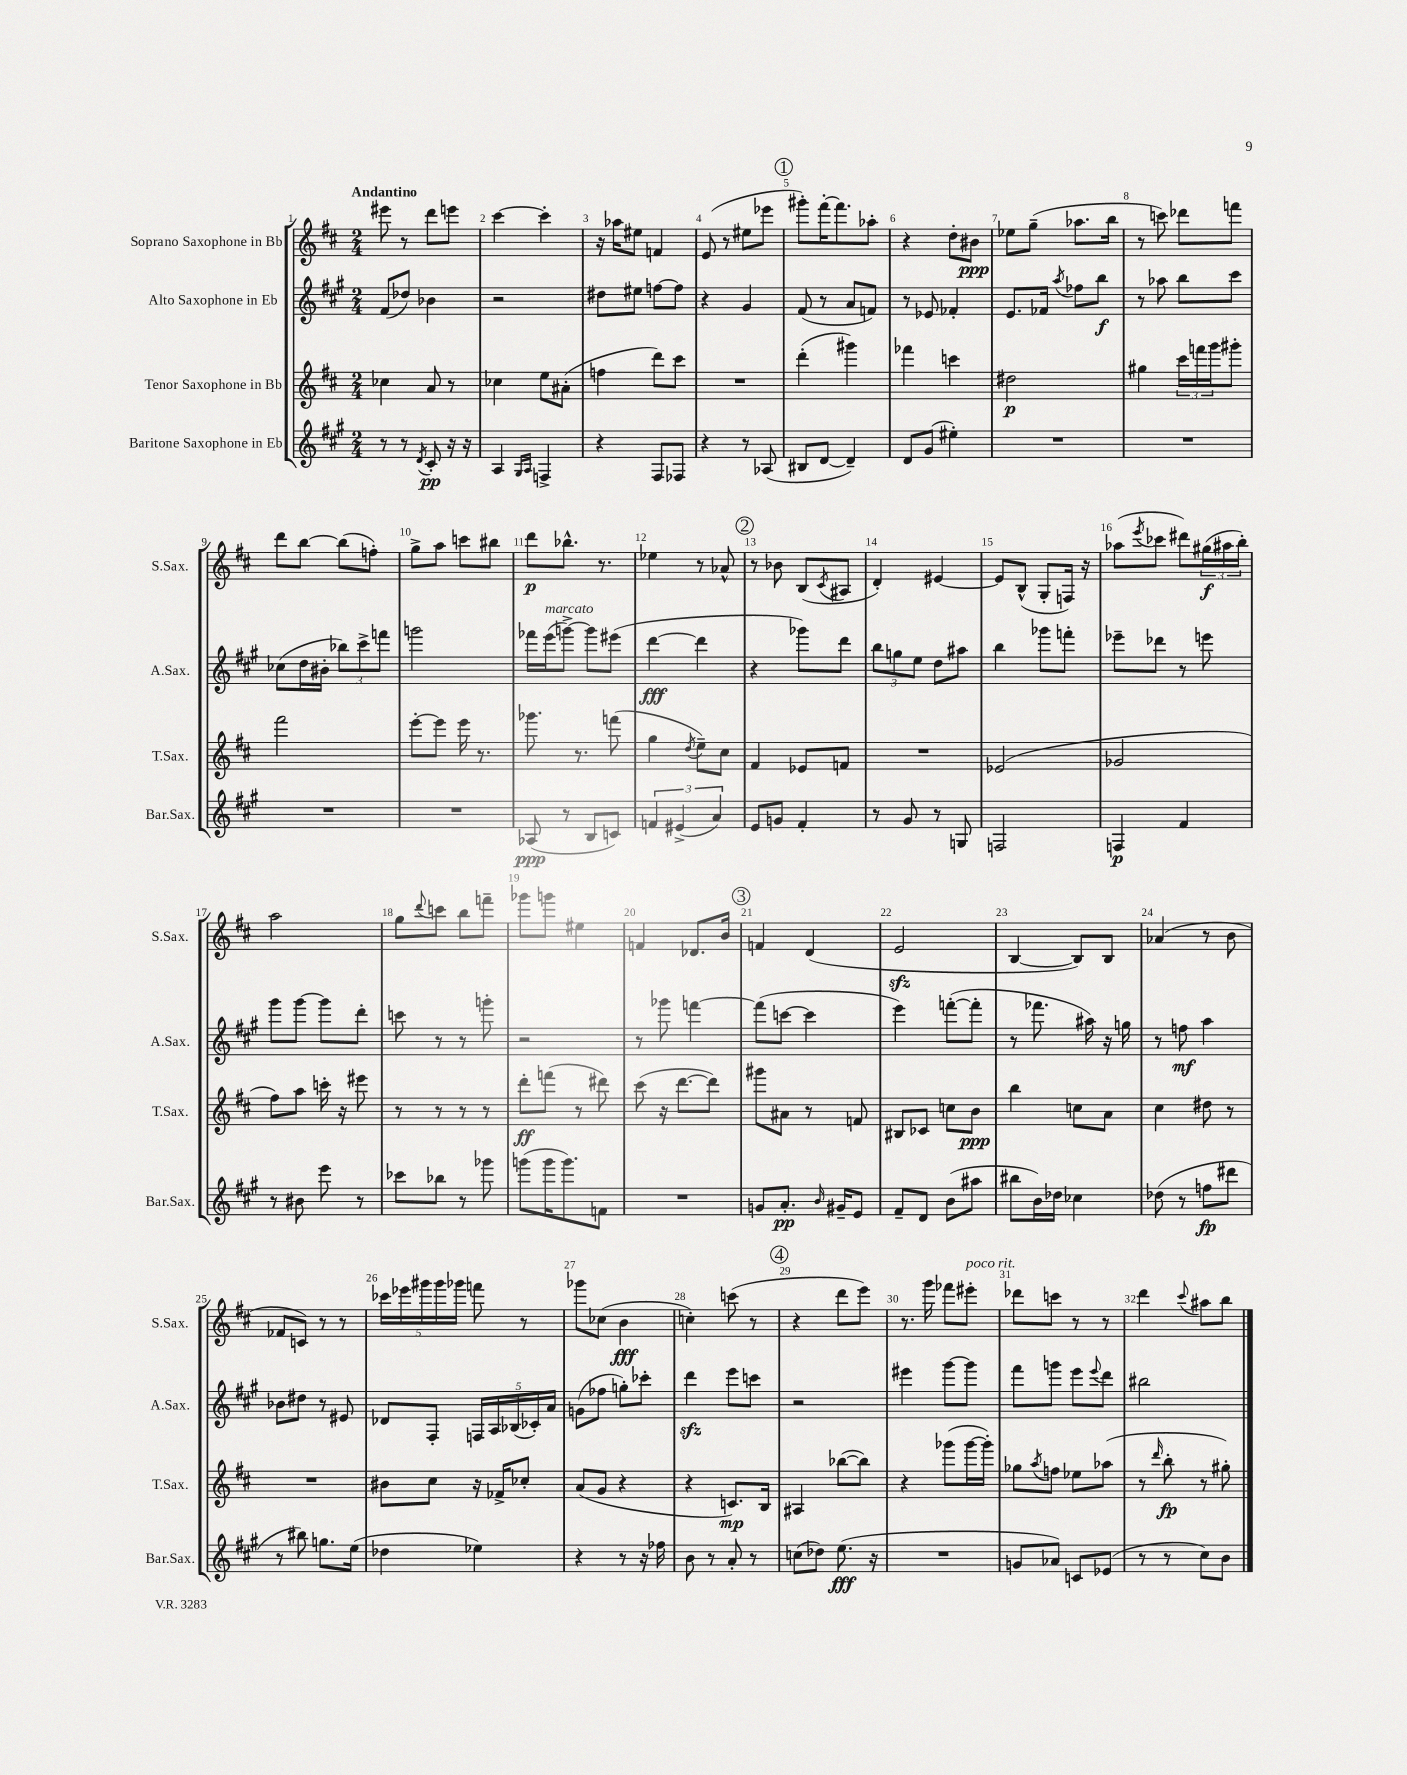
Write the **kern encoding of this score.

**kern	**kern	**kern	**kern
*staff4	*staff3	*staff2	*staff1
*clefG2	*clefG2	*clefG2	*clefG2
*k[f#c#g#]	*k[f#c#]	*k[f#c#g#]	*k[f#c#]
*M2/4	*M2/4	*M2/4	*M2/4
8r	4cc-	(8f#	8eee#
8r	.	8dd-)	8r
8qd	.	.	.
8c#'	8a	4b-	8ddd
16r	8r	.	8eee
16r	.	.	.
=	=	=	=
4A	4cc-	2r	[4ccc#
16qqG#	.	.	.
16qqA	.	.	.
4F^	8ee	.	4ccc#']
.	(8a#'	.	.
=	=	=	=
4r	4ff	8dd#	16r
.	.	.	16aa-
.	.	8ee#	8ee#
8F#	8ddd)	[8ff	4f
8F-	8ccc#	8ff]	.
=	=	=	=
4r	2r	4r	(8e
.	.	.	8r
8r	.	4g#	8ee#
(8A-	.	.	8eee-
=	=	=	=
8B#	(4ddd'	(8f#	8ggg#')
[8d	.	8r	[16fff#'
.	.	.	8.fff#]
4d~])	4ggg#)	8a	.
.	.	8f)	8aa-'
=	=	=	=
8d	4fff-	8r	4r
(8g#	.	8e-	.
4ee#')	4ccc	4f-'	8dd'
.	.	.	8b#
=	=	=	=
2r	2dd#	8.e	8ee-
.	.	.	(8gg~
.	.	16f-	.
.	.	8qaa	.
.	.	8ff-	8.aa-
.	.	8bb	.
.	.	.	16bb
=	=	=	=
2r	4gg#	8r	8r
.	.	8aa-	8ccc)
.	24ccc#	8bb	8ddd-
.	24fff	.	.
.	24ggg	.	.
.	8ggg#'	8ccc#	8fff
=	=	=	=
2r	2fff#	(8cc-	8ddd
.	.	16dd	[8bb
.	.	16b#'	.
.	.	12bb-)	(8bb]
.	.	12ccc#^	.
.	.	.	8ff')
.	.	12fff	.
=	=	=	=
2r	[8eee'	2ggg	8gg^
.	8eee]	.	8aa
.	16eee	.	8ccc
.	8.r	.	.
.	.	.	8bb#
=	=	=	=
(8A-	8.ggg-	16fff-	8ddd
.	.	(16eee	.
8r	.	[8ggg^)	8.bb-^^
.	8.r	.	.
8B	.	8ggg]	.
.	.	.	8.r
8c)	(8fff	(8eee#	.
=	=	=	=
6f	4gg	[4ddd	4ee-
(6e#^	.	.	.
.	8qdd	.	.
.	8ee~)	4ddd]	8r
6a)	.	.	.
.	8cc#	.	8a-^^
=	=	=	=
8e	4f#	4r	8r
8g	.	.	8b-
4f#'	8e-	8ggg-)	(8B
.	.	.	8qc#
.	8f	8ddd	8A#
=	=	=	=
8r	2r	12bb	4d')
.	.	12gg	.
8g#	.	.	.
.	.	12ee	.
8r	.	8dd	[4e#
8G	.	8aa#	.
=	=	=	=
2F	(2e-	4bb	8e#]
.	.	.	(8B^^
.	.	8ggg-	8G'
.	.	8fff'	16F)
.	.	.	16r
=	=	=	=
4F	2g-	8eee-~	(8aa-
.	.	.	8qeee
.	.	8ddd-	8ccc-
4f#	.	8r	8ddd#)
.	.	8eee	(24gg#
.	.	.	24aa#
.	.	.	24bb')
=	=	=	=
8r	8ff#)	8ggg#	2aa
8b#	8aa	[8ggg#	.
8eee	16ccc'	8ggg#]	.
.	16r	.	.
8r	8eee#	8ddd'	.
=	=	=	=
8ccc-	8r	8ccc	8gg
.	.	.	8qqddd
8bb-	8r	8r	8ccc
8r	8r	8r	8bb
8ggg-	8r	8ggg'	8fff~
=	=	=	=
(8ggg	8ddd'	2r	8ggg-
16ggg	(8fff	.	8ggg
8.ggg)	.	.	.
.	8r	.	4ee#
8f	8ddd#)	.	.
=	=	=	=
2r	(8ccc#	8r	4f
.	16r	8ggg-	.
.	[8.ddd	.	.
.	.	[4fff	8.d-
.	8ddd])	.	.
.	.	.	16b
=	=	=	=
8g	8ggg#	(8fff]	4f
8.a'	8a#	[8ccc	.
.	8r	4ccc]	(4d
16qqb	.	.	.
16g#~	.	.	.
8e	8f	.	.
=	=	=	=
8f#~	8B#	4eee)	2e
8d	8c-	.	.
(8b	8cc	([8fff'	.
8aa#	8b	8fff']	.
=	=	=	=
8bb#	4bb	8r	[4B
16b)	.	8.fff-	.
16dd-	.	.	.
4cc-	8cc	.	8B])
.	.	16aa#)	.
.	8a	16r	8B
.	.	16gg	.
=	=	=	=
(8dd-	4cc#	8r	(4a-
8r	.	8ff	.
8ff	8dd#	4aa	8r
8ddd#	8r	.	8b
=	=	=	=
8r	2r	8b-	8f-
8bb#)	.	8dd#	8c)
8.gg	.	8r	8r
.	.	8e#	8r
(16ee	.	.	.
=	=	=	=
4dd-	8b#	8d-	20ccc-
.	.	.	20eee-
.	.	.	20ggg#
.	8cc#	8F#'	.
.	.	.	20ggg#
.	.	.	20ggg-
4ee-)	16r	20F	8fff
.	.	20A	.
.	16f-^	.	.
.	.	(20B-	.
.	8cc-'	.	8r
.	.	20c-')	.
.	.	20a	.
=	=	=	=
4r	(8a	(8g	8ggg-
.	8g	8ff-	(8cc-
8r	4r	8gg')	4b
16r	.	8ccc-'	.
16ff-	.	.	.
=	=	=	=
8b	4r	4ddd	4cc')
8r	.	.	.
8a'	8.c)	8eee	(8ccc
8r	.	8ccc	8r
.	16B	.	.
=	=	=	=
(8cc	4A#	2r	4r
8dd-)	.	.	.
(8.ee	([8bb-	.	8ddd
.	8bb-])	.	8eee)
16r	.	.	.
=	=	=	=
2r	4r	4eee#	8.r
.	.	.	16ggg
.	(8ggg-	[8ggg#	8fff-
.	[16ggg-	8ggg#]	8eee#'
.	16ggg-'])	.	.
=	=	=	=
8g	8gg-	8fff#	8ddd-
.	8qaa	.	.
8a-)	8ff	8ggg	8ccc
8c	8ee-	8eee	8r
.	.	8qqeee	.
(8e-	(8aa-	8ddd	8r
=	=	=	=
8r	8r	2bb#	4ddd
.	16qqddd	.	.
8r	8bb'	.	.
.	.	.	8qqccc#
8cc#)	8r	.	8aa#
8b	8gg#')	.	8bb
==	==	==	==
*-	*-	*-	*-
